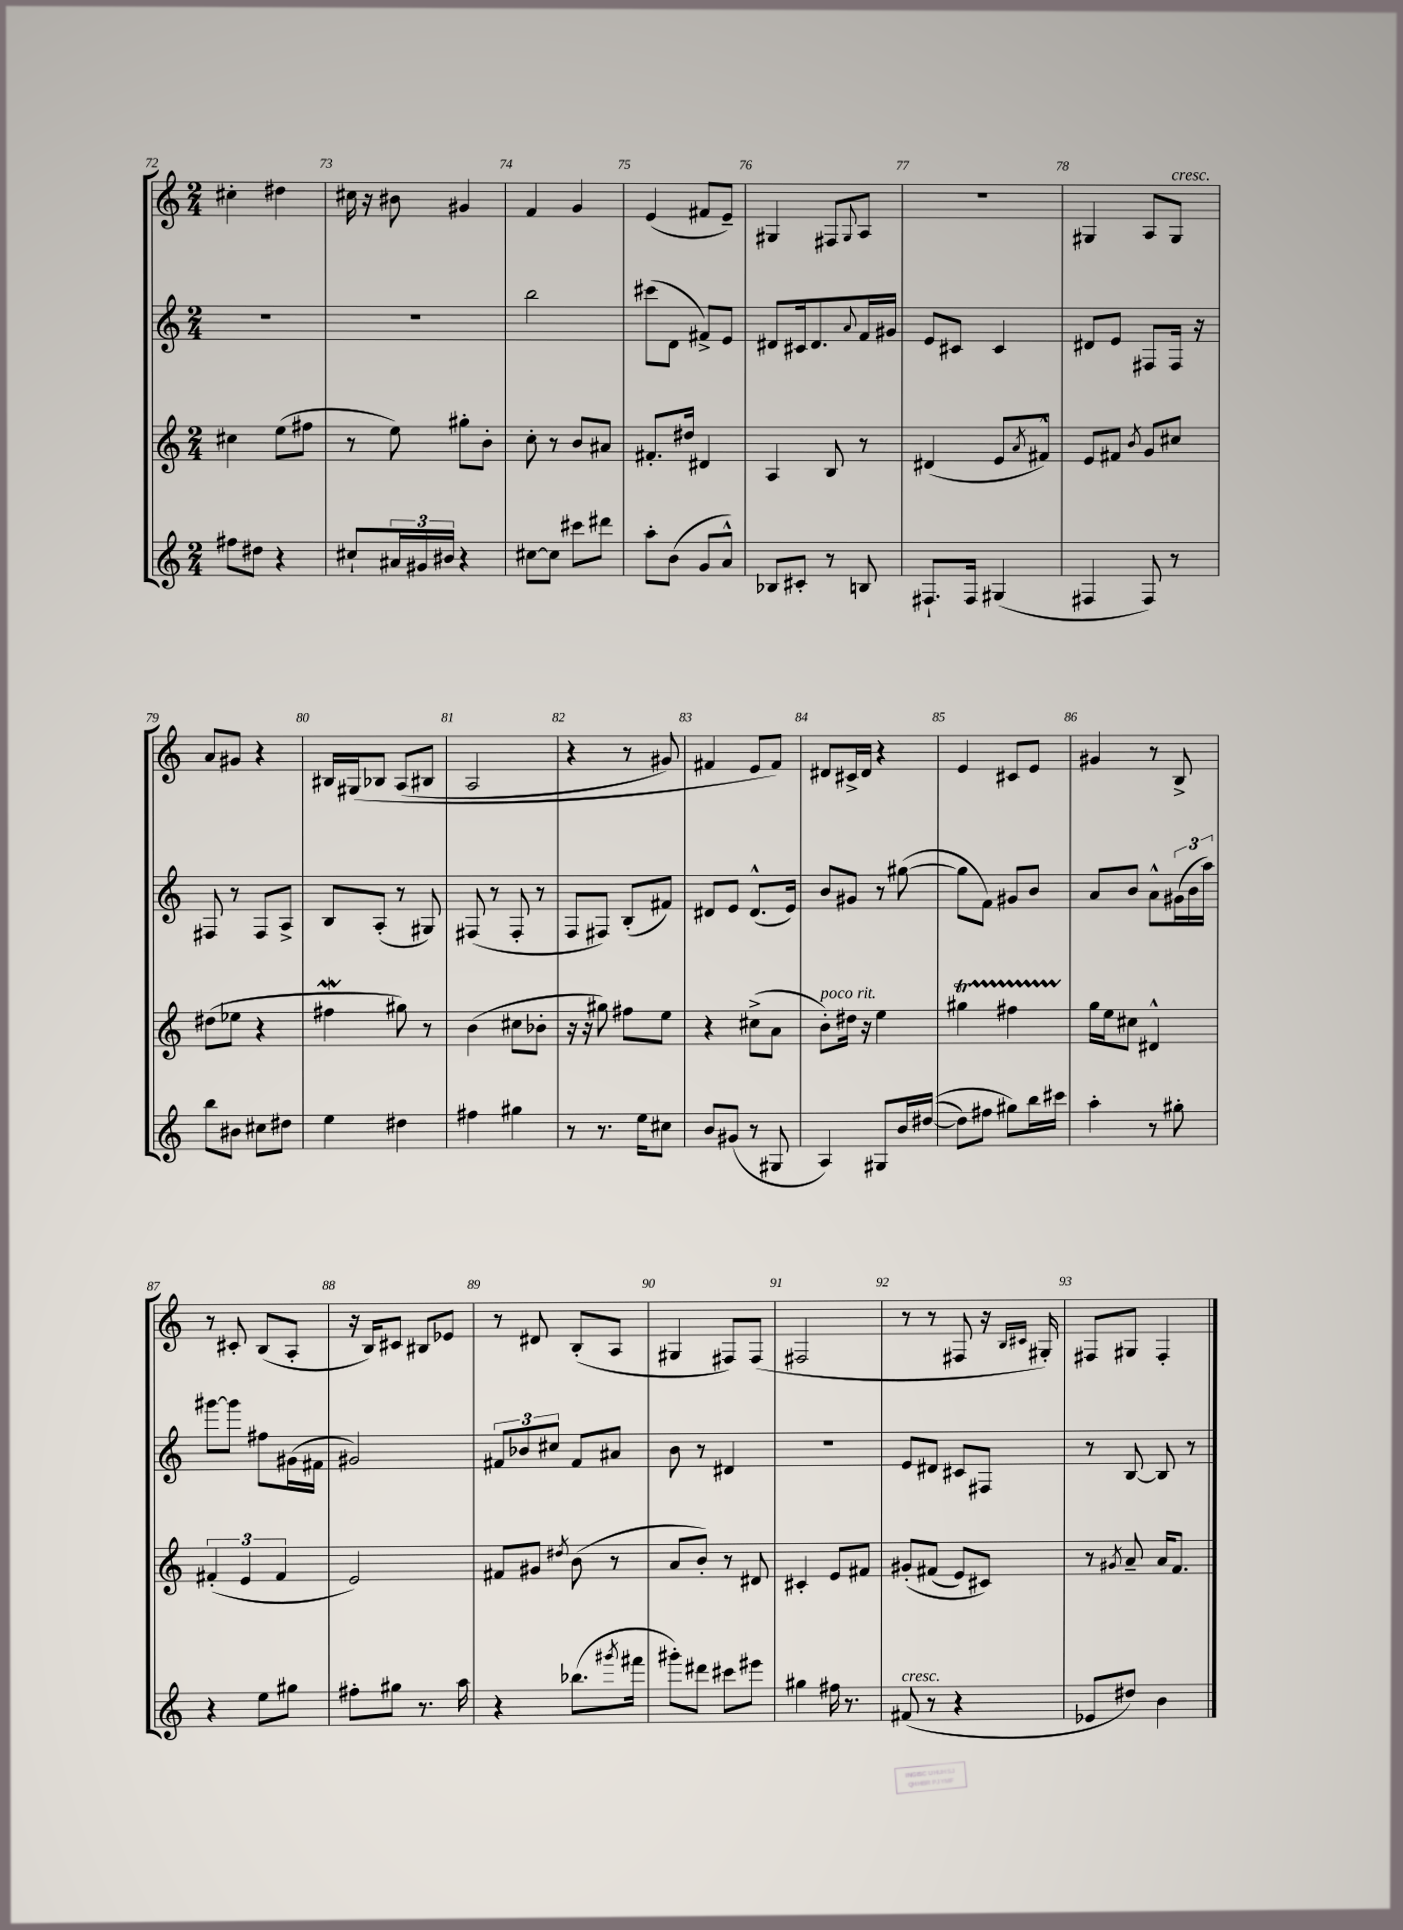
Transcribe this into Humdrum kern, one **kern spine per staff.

**kern	**kern	**kern	**kern
*part4	*part3	*part2	*part1
*staff4	*staff3	*staff2	*staff1
*clefG2	*clefG2	*clefG2	*clefG2
*k[]	*k[]	*k[]	*k[]
*M2/4	*M2/4	*M2/4	*M2/4
=72	=72	=72	=72
8ff#X\L	4cc#X\	2r	4cc#X'\
8dd#X\J	.	.	.
4r	(8ee\L	.	4dd#X\
.	8ff#X\J	.	.
=73	=73	=73	=73
8cc#X`/L	8r	2r	16cc#X\
.	.	.	16r
24a#X/L	8ee\)	.	8b#X\
24g#X/	.	.	.
24b#X/JJ	.	.	.
4r	8gg#X'\L	.	4g#X/
.	8b'\J	.	.
=74	=74	=74	=74
[8cc#X\L	8cc'\	2bb\	4f/
8cc#\J]	8r	.	.
8ccc#X\L	8b/L	.	4g/
8ddd#X\J	8a#X/J	.	.
=75	=75	=75	=75
8aa'\L	8.f#X'/L	(8ccc#X\L	(4e/
(8b\J	.	8d\J	.
.	16dd#X/Jk	.	.
8g/L	4d#X/	8f#X^/L)	8f#X/L
8a^^/J)	.	8e/J	8e~/J)
=76	=76	=76	=76
8B-X/L	4A/	8d#X/L	4G#X/
8c#X'/J	.	16c#X/k	.
.	.	8.d#/	.
8r	8B/	.	8F#X/L
.	.	8qqa/	8qqG#/
8Bn/	8r	16f/L	8A/J
.	.	16g#X/JJ	.
=77	=77	=77	=77
8.F#X`/L	(4d#X/	8e/L	2r
.	.	8c#X/J	.
16F#/Jk	.	.	.
(4G#X/	8e/L	4c#/	.
.	8qa/	.	.
.	8f#X^^/J)	.	.
=78	=78	=78	=78
4F#X/	8e/L	8d#X/L	4G#X/
.	8f#X/J	8e/J	.
.	8qb/	.	.
8F#/)	8g/L	8F#X/L	8A/L
!	!	!	!LO:TX:a:i:t=cresc.
8r	8cc#X/J	16F#/Jk	8G#/J
.	.	16r	.
!!LO:LB:g=z
=79	=79	=79	=79
8bb\L	(8dd#X\L	8F#X/	8a/L
8b#X\J	8ee-X\J	8r	8g#X/J
8cc#X\L	4r	8F#/L	4r
8dd#X\J	.	8A^/J	.
=80	=80	=80	=80
4ee\	4ff#XW\	8B/L	16B#X/LL
.	.	.	(16G#X/J
.	.	(8A'/J	8B-X/J
4dd#X\	8gg#X\)	8r	(8A/L
.	8r	8G#X/)	8B#X/J
=81	=81	=81	=81
4ff#X\	(4b\	(8F#X/	2A/
.	.	8r	.
4gg#X\	8cc#X\L	8F#'/	.
.	8b-X'\J	8r	.
=82	=82	=82	=82
8r	16r	8F/L	4r
.	16r	.	.
8.r	8gg#X\)	8F#X/J)	.
.	8ff#X\L	(8B'/L	8r
16ee\KL	.	.	.
8cc#X\J	8ee\J	8f#X/J)	8g#X/)
=83	=83	=83	=83
8b/L	4r	8d#X/L	4f#X/
(8g#X/J	.	8e/J	.
8r	(8cc#X^\L	(8.d#^^/L	8e/L
8G#X/	8a\J	.	8f#/J)
.	.	16e/Jk)	.
=84	=84	=84	=84
!	!LO:TX:a:i:t=poco rit.	!	!
4A/)	8b'\L)	8b/L	8d#X/L
.	16dd#X\Jk	8g#X/J	16c#X^/L
.	16r	.	16d#/JJ
8G#X/L	4ee\	8r	4r
16b/L	.	([8gg#X\	.
(([16dd#X/JJ	.	.	.
=85	=85	=85	=85
8dd#\L])	4gg#Xt\	8gg#\L]	4e/
8ff#X\J	.	8f\J)	.
8gg#X\L)	4ff#XTTT\	8g#X/L	8c#X/L
16bb\L	.	8b/J	8e/J
16ccc#X\JJ	.	.	.
=86	=86	=86	=86
4aa'\	16gg\LL	8a/L	4g#X/
.	16ee\J	.	.
.	8cc#X\J	8b/J	.
8r	4d#X^^/	8a^^\L	8r
8gg#X'\	.	(24g#X\L	8B^/
.	.	24b\	.
.	.	24aa\JJ)	.
!!LO:LB:g=z
=87	=87	=87	=87
4r	(6f#X'/	[8ggg#X\L	8r
.	.	8ggg#\J]	8c#X'/
.	6e/	.	.
8ee\L	.	8ff#X\L	(8B/L
.	6f#/	.	.
8gg#X\J	.	(16g#X\L	8A'/J
.	.	16f#X\JJ	.
=88	=88	=88	=88
8ff#X'\L	2e/)	2g#X/)	16r
.	.	.	16B/KL)
8gg#X\J	.	.	8c#X/J
8.r	.	.	8B#X/L
.	.	.	8e-X/J
16aa\	.	.	.
=89	=89	=89	=89
4r	8f#X/L	12f#X/L	8r
.	.	12b-X/	.
.	8g#X/J	.	8d#X/
.	.	12cc#X/J	.
.	8qdd#X/	.	.
(8.bb-X\L	(8b\	8f#/L	(8B'/L
.	8r	8a#X/J	8A/J
8qggg#X/	.	.	.
16fff#X\Jk	.	.	.
=90	=90	=90	=90
8ggg#X'\L)	8a/L	8b\	4G#X/
8ddd#X\J	8b'/J)	8r	.
8ccc#X\L	8r	4d#X/	8F#X/L)
8eee#X\J	8d#X/	.	(8F#/J
=91	=91	=91	=91
4gg#X\	4c#X'/	2r	2F#X/
16ff#X\	8e/L	.	.
8.r	.	.	.
.	8f#X/J	.	.
=92	=92	=92	=92
!LO:TX:a:i:t=cresc.	!	!	!
(8f#X/	(8g#X'/L	8e/L	8r
8r	(8f#X/J	8d#X/J	8r
4r	8e/L)	8c#X/L	8F#X/
.	8c#X/J)	8F#X/J	16r
.	.	.	16qqB/LL
.	.	.	16qqc#X/JJ
.	.	.	16G#X'/)
=93	=93	=93	=93
8e-X/L	8r	8r	8F#X/L
.	8qg#X/	.	.
8dd#X/J)	8a~/	[8B/	8G#X/J
4b\	16a/KL	8B/]	4F#'/
.	8.f/J	.	.
.	.	8r	.
==	==	==	==
*-	*-	*-	*-
